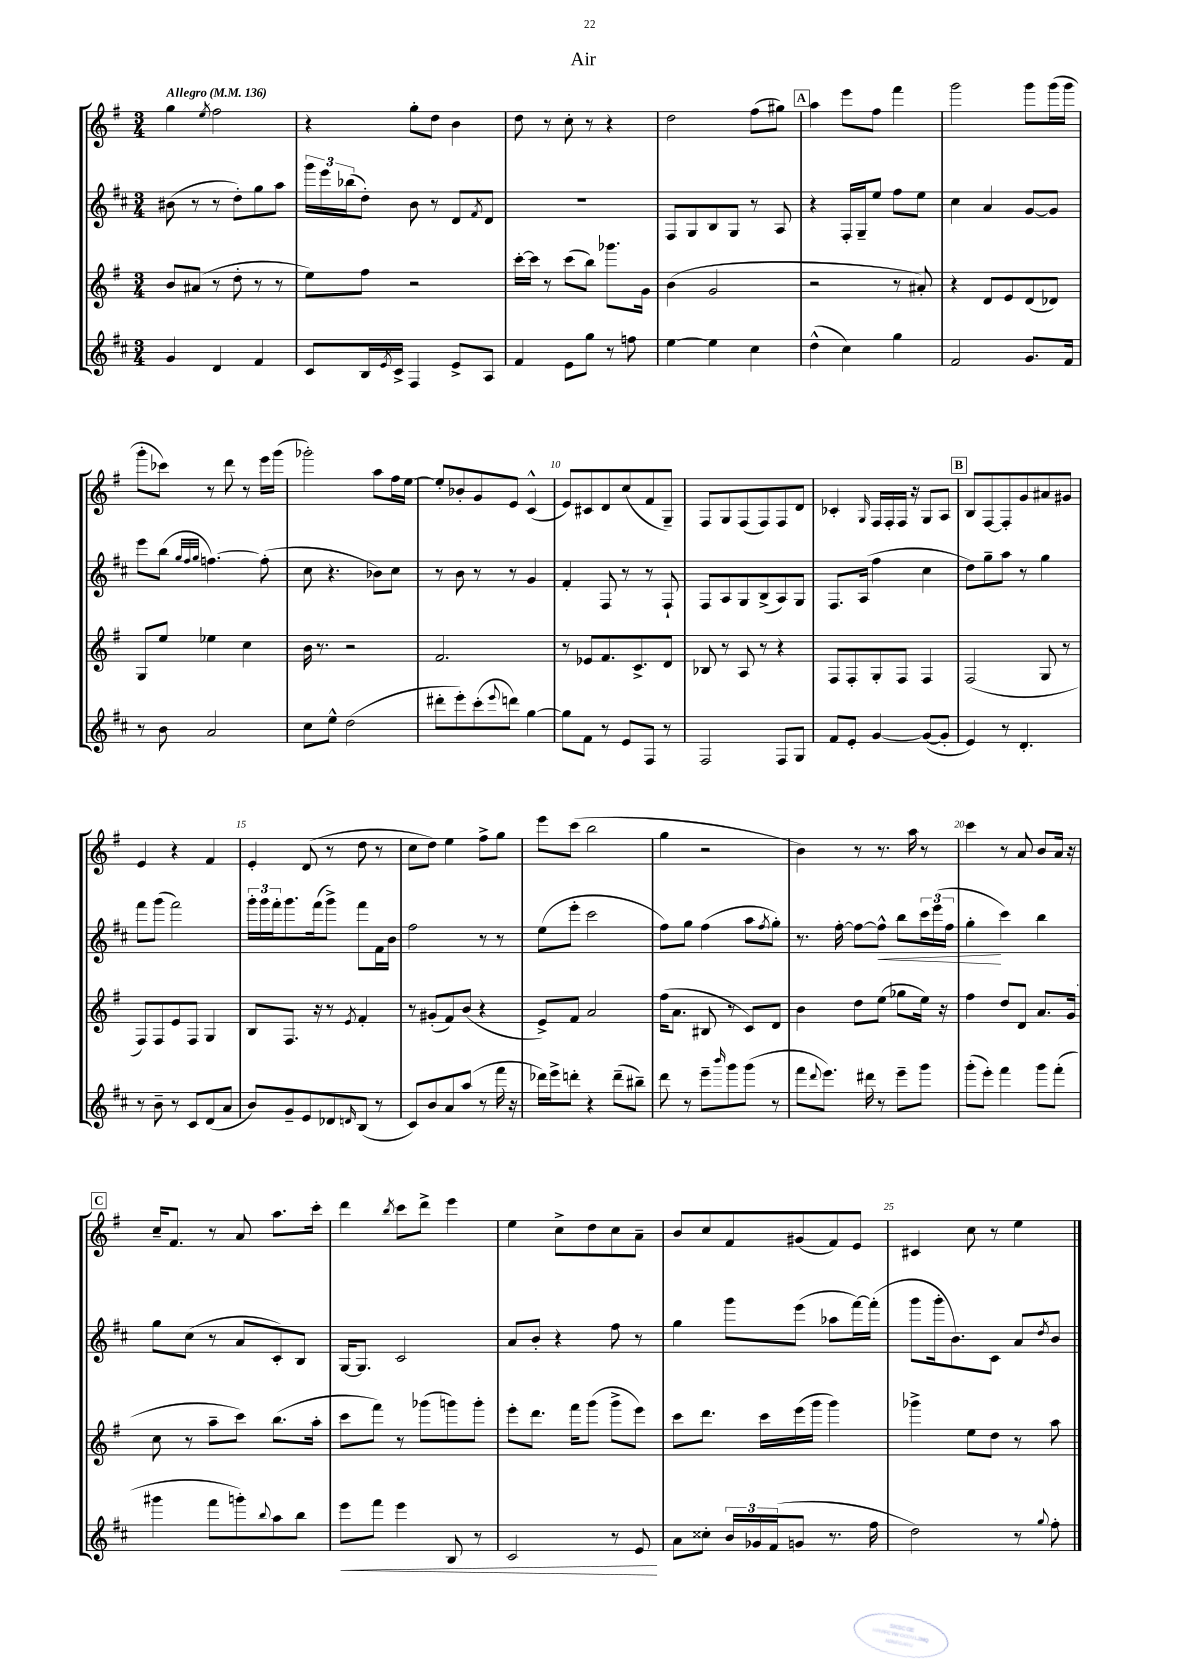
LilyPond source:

\header { title = "Air" }
<<
\new StaffGroup <<
\new Staff = "s0" {
    \clef treble \key g \major \numericTimeSignature \time 3/4 \tempo "Allegro" 4 = 136
    g''4 \acciaccatura { e''8 } fis''2 |
    r4 g''8-. d''8 b'4 |
    d''8 r8 c''8-. r8 r4 |
    d''2 fis''8( gis''8) |
    \mark \markup { \box "A" } a''4 e'''8 fis''8 fis'''4 |
    g'''2 g'''8 g'''16( g'''16 |
    g'''8-. ces'''8) r8 d'''8 r8 e'''16 g'''16( |
    ges'''2-.) a''8 fis''16 e''16~ |
    e''8-. bes'8-. g'8 e'8 c'4-^( |
    e'8) cis'8 d'8 c''8( fis'8 g8--) |
    fis8 g8 fis8( fis8) fis8 d'8 |
    ces'4-. \grace { g16 } fis16 fis16-. fis16 r16 g8 a8 |
    \mark \markup { \box "B" } b8 fis8~ fis8-. g'8 ais'8 gis'8 |
    e'4 r4 fis'4 |
    e'4-. d'8( r8 d''8 r8 |
    c''8 d''8) e''4 fis''8-> g''8 |
    e'''8 c'''8( b''2 |
    g''4 r2 |
    b'4) r8 r8. a''16 r8 |
    c'''4 r8 a'8 b'8 a'16 r16 |
    \mark \markup { \box "C" } c''16-- fis'8. r8 a'8 a''8. c'''16-. |
    d'''4 \acciaccatura { b''8 } c'''8 d'''8-> e'''4 |
    e''4 c''8-> d''8 c''8 a'8-- |
    b'8 c''8 fis'8 gis'8( fis'8) e'8 |
    cis'4 c''8 r8 e''4 \bar "|." |
}
\new Staff = "s1" {
    \clef treble \key d \major \numericTimeSignature \time 3/4
    bis'8( r8 r8 d''8-.) g''8 a''8 |
    \tuplet 3/2 { g'''16 e'''16 bes''16( } d''8-.) b'8 r8 d'8 \acciaccatura { fis'8 } d'8 |
    R2. |
    fis8 g8 b8 g8 r8 a8 |
    \mark \markup { \box "A" } r4 fis16-. g16-- e''8 fis''8 e''8 |
    cis''4 a'4 g'8~ g'8 |
    e'''8 b''8( \grace { g''32 fis''32 g''32 } f''4.~) f''8-.( |
    cis''8 r4. bes'8) cis''8 |
    r8 b'8 r8 r8 g'4 |
    fis'4-. fis8 r8 r8 fis8-! |
    fis8 a8 g8 b8->( a8) g8 |
    fis8. a16( fis''4 cis''4 |
    \mark \markup { \box "B" } d''8) g''8-- a''8 r8 g''4 |
    fis'''8 g'''8( fis'''2) |
    \tuplet 3/2 { g'''16-. g'''16 fis'''16-. } g'''8. fis'''16( g'''8->) fis'''8 fis'16 b'16 |
    fis''2 r8 r8 |
    e''8( e'''8-. cis'''2 |
    fis''8) g''8 fis''4( a''8 \acciaccatura { fis''8 } g''8-.) |
    r8. fis''16~-. fis''8~ fis''8-^\< b''8 \tuplet 3/2 { cis'''16 e'''16( fis''16 } |
    g''4-.\! cis'''4) b''4 |
    \mark \markup { \box "C" } g''8 cis''8( r8 a'8 cis'8-.) b8 |
    g16~ g8. cis'2 |
    a'8 b'8-. r4 fis''8 r8 |
    g''4 g'''8 e'''8( aes''8 fis'''16~) fis'''16-.( |
    g'''8 g'''16-. b'8.) cis'8 a'8 \acciaccatura { d''8 } b'8 \bar "|." |
}
\new Staff = "s2" {
    \clef treble \key g \major \numericTimeSignature \time 3/4
    b'8 ais'8( r8 d''8-. r8 r8 |
    e''8) fis''8 r2 |
    c'''16~-. c'''16 r8 c'''8( b''8) ges'''8. g'16 |
    b'4( g'2 |
    \mark \markup { \box "A" } r2 r8 ais'8-.) |
    r4 d'8 e'8 d'8( des'8) |
    g8 e''8 ees''4 c''4 |
    b'16 r8. r2 |
    fis'2. |
    r8 ees'8 fis'8. c'8.-> d'8 |
    bes8 r8 a8 r8 r4 |
    fis8 fis8-. g8-. fis8 fis4 |
    \mark \markup { \box "B" } fis2( g8 r8 |
    fis8) fis8 e'8 fis8 g4 |
    b8 fis8. r16 r8 \acciaccatura { e'8 } fis'4-. |
    r8 gis'8-.( fis'8) b'8( r4 |
    e'8->) fis'8 a'2 |
    fis''16( a'8. bis8 r8 c'8) d'8 |
    b'4 d''8 e''8( ges''8 e''16) r16 |
    fis''4 d''8 d'8 a'8. g'16( |
    \mark \markup { \box "C" } c''8 r8 a''8-- c'''8) b''8.( a''16-. |
    c'''8 fis'''8) r8 ges'''8( g'''8) g'''8-. |
    e'''8-. d'''8. fis'''16 g'''8( g'''8-> e'''8) |
    c'''8 d'''8. c'''16 e'''16( g'''16 g'''4) |
    ges'''4-> e''8 d''8 r8 a''8 \bar "|." |
}
\new Staff = "s3" {
    \clef treble \key d \major \numericTimeSignature \time 3/4
    g'4 d'4 fis'4 |
    cis'8 b16 \acciaccatura { e'8 } cis'16-> fis4 e'8-> a8 |
    fis'4 e'8 g''8 r8 f''8 |
    e''4~ e''4 cis''4 |
    \mark \markup { \box "A" } d''4-^( cis''4) g''4 |
    fis'2 g'8. fis'16 |
    r8 b'8 a'2 |
    cis''8 e''8-^ d''2( |
    dis'''8-. e'''8-.) cis'''8-.( \appoggiatura { e'''8 } d'''8) g''4~ |
    g''8 fis'8 r8 e'8 fis8 r8 |
    fis2 fis8 g8 |
    fis'8 e'8-. g'4~ g'8~( g'8-. |
    \mark \markup { \box "B" } e'4) r8 d'4.-. |
    r8 b'8-- r8 cis'8 d'8( a'8 |
    b'8) g'8-- e'8 des'8 \grace { d'16 } b8( r8 |
    cis'8) b'8 a'8 a''8( r8 fis'''16 r16 |
    des'''16) e'''16-> d'''8-. r4 d'''8--( bis''8--) |
    d'''8 r8 e'''8-- \grace { b'''16 } g'''8 g'''8( r8 |
    fis'''8 \appoggiatura { d'''8 } e'''8.) dis'''16 r8 e'''8-- g'''8 |
    g'''8-.( e'''8-.) fis'''4 g'''8 fis'''8-.( |
    \mark \markup { \box "C" } gis'''4 fis'''8 g'''8-.) \appoggiatura { b''8 } a''8 b''8 |
    e'''8\< fis'''8 e'''4 b8 r8 |
    cis'2 r8 e'8\! |
    a'8 cisis''8-. \tuplet 3/2 { b'16 ges'16 fis'16( } g'8 r8. fis''16 |
    d''2) r8 \appoggiatura { g''8 } fis''8-. \bar "|." |
}
>>
>>
\layout { \context { \Score \override BarNumber.break-visibility = ##(#f #t #t) barNumberVisibility = #(every-nth-bar-number-visible 5) } }
